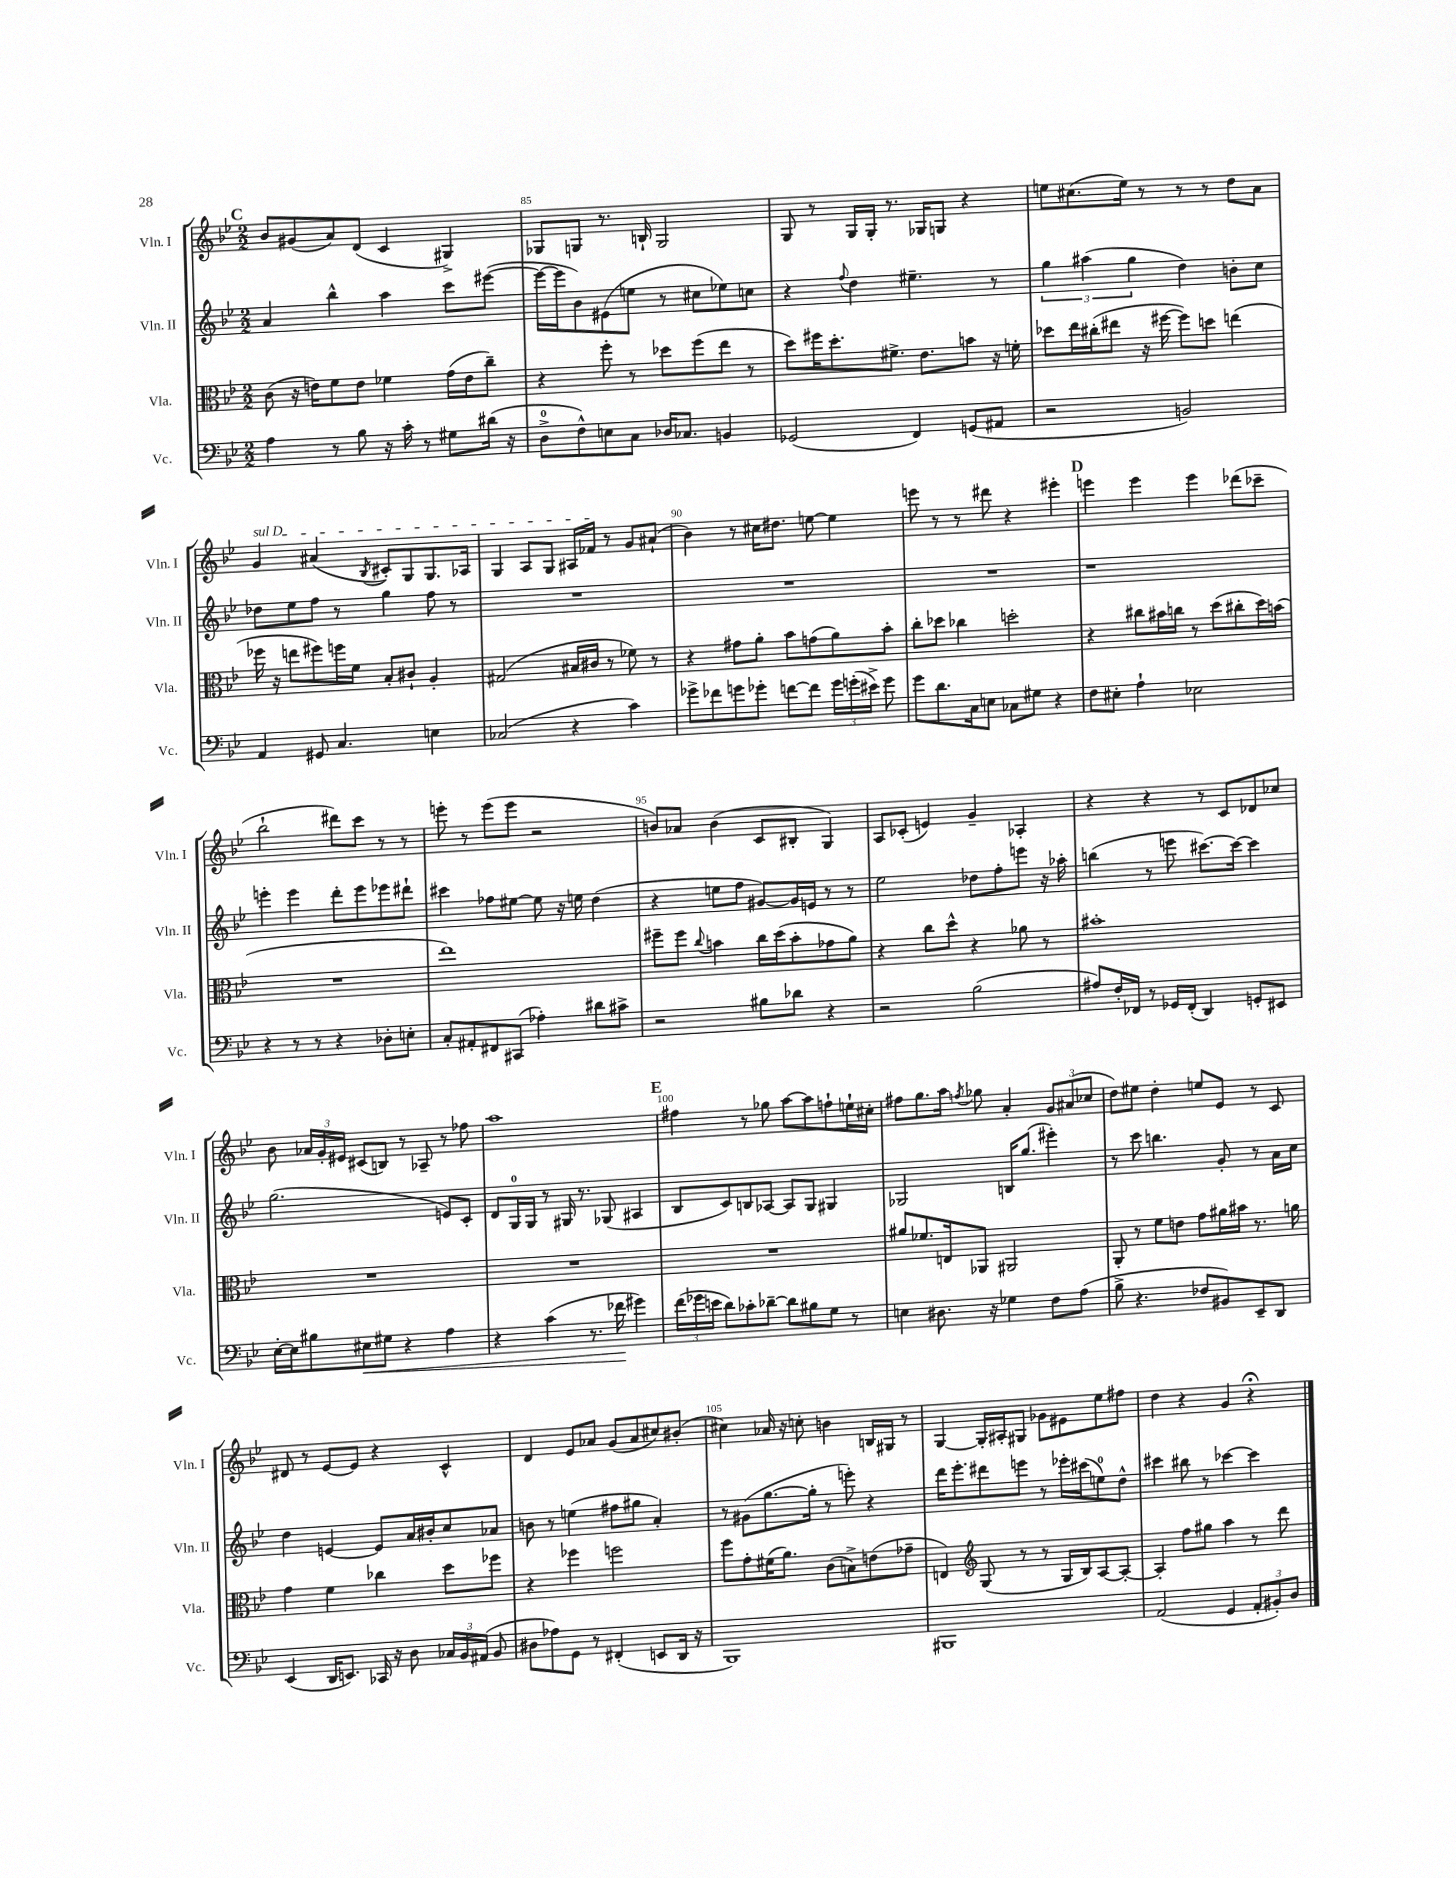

**kern	**dynam	**kern	**kern	**kern
*part4	*part4	*part3	*part2	*part1
*staff4	*staff4	*staff3	*staff2	*staff1
*I"Vc.	*	*I"Vla.	*I"Vln. II	*I"Vln. I
*I'Vc.	*	*I'Vla.	*I'Vln. II	*I'Vln. I
*clefF4	*	*clefC3	*clefG2	*clefG2
*k[b-e-]	*	*k[b-e-]	*k[b-e-]	*k[b-e-]
*M2/2	*	*M2/2	*M2/2	*M2/2
!!LO:REH:place=s1:t=C
=84	=84	=84	=84	=84
4A\	.	(8c\	4a/	8b-/L
.	.	16r	.	(8g#X/
.	.	16en\KL)	.	.
8r	.	8f\	4bb-^^\	8a/)
8B-\	.	8e\J	.	(8d/J
16r	.	4f-X\	4aa\	4c/
16c'\	.	.	.	.
8r	.	.	.	.
8G#X\L	.	(16g\LL	8ccc\L	4G#X^/)
.	.	16e\J	.	.
(16d#X\Jk	.	8cc~\J)	([8eee#X\J	.
16r	.	.	.	.
=85	=85	=85	=85	=85
8D^\L	.	4r	16eee#\LL_	8G-X/L
.	.	.	16eee#\J]	.
8F^^\)	.	.	8b-\)	8Gn/J
8En\	.	8ff'\	(8e#X\	8.r
8C\J	.	8r	8een\J	.
.	.	.	.	16Bn`/
16D-X/KL	.	8dd-X\L	8r	2G/
8.C-X/J	.	.	.	.
.	.	(8ff\	8cc#X\L	.
4BBn/	.	8ee-\J	8ee-X\)	.
.	.	8r	8ccn\J	.
=86	=86	=86	=86	=86
(2GG-X/	.	8dd\L)	4r	8G/
.	.	16ff#X\K	.	8r
.	.	8.dd'\	.	.
.	.	.	8qqff/	.
.	.	.	4dd\	16G/LL
.	.	.	.	16G'/JJ
.	.	8.f#X^\J	.	8.r
4FF/)	.	.	4.ee#X~\	.
.	.	8.e-\L	.	16G-X/KL
.	.	.	.	8Gn/J
(8GGn/L	.	8bn\J	.	4r
8AA#X/J	.	16r	8r	.
.	.	16fn'\	.	.
=87	=87	=87	=87	=87
2r	.	8dd-X\L	6gg\	8een\L
.	.	16ee-\L	.	(8.cc#X\
.	.	.	(6aa#X\	.
.	.	(16cc#X'\J	.	.
.	.	8ee#X\J	.	.
.	.	.	.	16ee\Jk)
.	.	.	6gg\	.
.	.	16r	.	8r
.	.	[16ff#X\	.	.
2BBn/)	.	8ff#\L])	4dd\)	8r
.	.	8ddn\J	.	8r
.	.	(4een\	8bn'\L	8dd\L
.	.	.	8cc\J	8a\J
!!LO:LB:g=z
=88	=88	=88	=88	=88
!	!	!	!	!LO:TX:a:i:t=sul D
4AA/	.	16ff-X\	8dd-X\L	4g/
.	.	16r	.	.
.	.	8een\L	8ee-\	.
8GG#X/	.	8ff#X\)	8ff\J	(4a#X/
4.C/	.	16ffn\L	8r	.
.	.	16f\JJ	.	.
.	.	.	.	8qB-/
.	.	8B-'/L	4gg\	8c#X'/L)
.	.	8c#X`/J	.	8G/
4En\	.	4A'/	8ff\	8.G/
.	.	.	8r	.
.	.	.	.	16A-X/Jk
=89	=89	=89	=89	=89
(2C-X/	.	(2G#X/	1r	4G/
.	.	.	.	8A/L
.	.	.	.	8G/J
4r	.	16B#X/LL	.	16A#X/LL
.	.	16c#X/JJ	.	16f-X/JJ
.	.	8r	.	8r
4c\)	.	8f-X\)	.	8g/L
.	.	8r	.	(8a#X`/J
=90	=90	=90	=90	=90
8g-X^\L	.	4r	1r	4b-\)
8f-X\	.	.	.	.
8gn\	.	8g#X\L	.	8r
8g-X'\J	.	8a'\J	.	16cc#X\KL
.	.	.	.	8.dd#X\J
[8fn\L	.	8b-\L	.	.
8f\J]	.	(8gn\	.	[8een\
24g-\LL	.	8a\)	.	4ee\]
(24gn'\	.	.	.	.
24e#X^\JJ)	.	.	.	.
8g\	.	8b-'\J	.	.
=91	=91	=91	=91	=91
8g\L	.	8cc'\L	1r	8eeen\
8.d\	.	8dd-X\J	.	8r
.	.	4cc-X\	.	8r
16C\k	.	.	.	.
8En\J	.	.	.	8ddd#X\
8C-X\L	.	2ddn'\	.	4r
8G#X\J	.	.	.	.
4r	.	.	.	4eee#X'\
!!LO:REH:place=s1:t=D
=92	=92	=92	=92	=92
8F\L	.	4r	1r	4eeen\
8E#X'\J	.	.	.	.
4A`\	.	8cc#X\L	.	4eee\
.	.	16b#X\L	.	.
.	.	16ccn\JJ	.	.
2E-X\	.	8r	.	4eee\
.	.	(8dd\L	.	.
.	.	8cc#X'\	.	(8ddd-X\L
.	.	16dd\L)	.	8ccc-X~\J
.	.	(16bn\JJ	.	.
!!LO:LB:g=z
=93	=93	=93	=93	=93
4r	.	1r	4eeen'\	2bb-`\
8r	.	.	4eee\	.
8r	.	.	.	.
4r	.	.	8ddd'\L	8ddd#X\L)
.	.	.	8eee\	8ccc\J
8D-X'\L	.	.	8eee-X\	8r
8En'\J	.	.	8ddd#X`\J	8r
=94	=94	=94	=94	=94
8C'/L	.	1ee-)	4ccc#X\	8eeen'\
8AA#X'/	.	.	.	8r
8FF#X/	.	.	8ff-X\L	(8eee\L
(8CC#X/J	.	.	[8ee#X\J	8eee\J
4A-X'\)	.	.	8ee#\]	2r
.	.	.	16r	.
.	.	.	16een\	.
8d#X\L	.	.	(4dd\	.
8c#X^\J	.	.	.	.
=95	=95	=95	=95	=95
2r	.	8ff#X~\L	4r	8bn/L)
.	.	8ff#\J	.	8a-X/J
.	.	8qqcc/	.	.
.	.	4bn\	8een\L	(4b\
.	.	.	8ff\J	.
8B#X\L	.	16cc\LL	[8g#X/L)	8c/L
.	.	(16dd\J	.	.
8d-X\J	.	8b'\	16g#/L]	8B#X'/J
.	.	.	16en/JJ	.
4r	.	8g-X\	8r	4G/)
.	.	8a\J)	8r	.
=96	=96	=96	=96	=96
2r	.	4r	2ee-\	8A/L
.	.	.	.	(8c-X'/J
.	.	8cc\L	.	4en/)
.	.	8dd^^\J	.	.
(2B-\	.	4r	8dd-X\L	4g~/
.	.	.	8ff'\	.
.	.	8a-X\	8eeen\J	4A-X'/
.	.	8r	16r	.
.	.	.	16aa-X'\	.
=97	=97	=97	=97	=97
8A#X/L)	.	1b#X'	(4bbn\	4r
16F'/L	.	.	.	.
16FF-X/JJ	.	.	.	.
8r	.	.	8r	4r
16GG-X/LL	.	.	8eeen\	.
(16FF-'/JJ	.	.	.	.
4DD/)	.	.	[8.ccc#X\L)	8r
.	.	.	.	8c/L
.	.	.	16ccc#\Jk_	.
8GGn'/L	.	.	4ccc#\]	8d-X/
8EE#X/J	.	.	.	8cc-X/J
!!LO:LB:g=z
=98	=98	=98	=98	=98
[16E-'\LL	.	1r	(2.gg\	8b-\
16E-\J]	.	.	.	.
8B#X\	.	.	.	24a-X/LL
.	.	.	.	24g'/
.	.	.	.	24e#X/JJ
!	!LO:HP:b	!	!	!
8E#X\	<	.	.	(8c#X/L
8G#X\J	.	.	.	8Bn/J)
4r	.	.	.	8r
.	.	.	.	8A-X~/
4A\	.	.	8en/L)	8r
.	.	.	8c'/J	8ff-X\
=99	=99	=99	=99	=99
4r	.	1r	8d/L	1aa
.	.	.	16G/L	.
.	.	.	16G/JJ	.
(4c\	.	.	8r	.
.	.	.	16G#X/	.
.	.	.	8.r	.
8.r	.	.	.	.
.	.	.	(8G-X/	.
16f-X\	.	.	.	.
4g#X\)	[	.	4A#X/	.
!!LO:REH:place=s1:t=E
=100	=100	=100	=100	=100
(24f\LL	.	1r	8B-/L	4ff#X\
24g-X\	.	.	.	.
24en\JJ	.	.	.	.
8d\L)	.	.	8c/)	.
8c-X'\	.	.	8Bn/	8r
[8d-X~\J	.	.	[8A-X/J	8gg-X\
8d-\L]	.	.	8A-/L]	[8aa\L
8B#X\	.	.	8G/J	8aa\]
8G\J	.	.	4G#X/	8ffn`\
8r	.	.	.	16een`\L
.	.	.	.	16cc#X'\JJ
=101	=101	=101	=101	=101
4En\	.	8a#X/L	2G-X/	8ff#X\L
.	.	8.f-X/	.	8.gg\
8.D#X\	.	.	.	.
.	.	16En/k	.	16aa\Jk
.	.	.	.	8qffn/
.	.	8AA-X/J	.	8gg-X\
16r	.	.	.	.
4G-X\	.	2AA#X/	16Bn/KL	4a'/
.	.	.	(8.gg/J	.
8F\L	.	.	4eee#X'\)	12g/L
.	.	.	.	(12a#X/
(8A\J	.	.	.	.
.	.	.	.	12cc-X/J
=102	=102	=102	=102	=102
8B-^\	.	8AA'/	8r	8dd\L)
4.r	.	8r	8ccc\	8ee#X\J
.	.	8f\L	4.bbn\	4dd'\
.	.	8en\J	.	.
8F-X/L	.	8g\L	.	8een/L
8BB#X/)	.	16a#X\L	8g'/	8e-/J
.	.	16b#X\JJ	.	.
8EE-~/	.	8.r	8r	8r
8DD/J	.	.	16a\LL	8c/
.	.	16an\	16cc\JJ	.
!!LO:LB:g=z
=103	=103	=103	=103	=103
(4EE-/	.	4g\	4dd\	8d#X/
.	.	.	.	8r
16DD/KL	.	4f\	[4en/	[8e-/L
8.EEn/J)	.	.	.	.
.	.	.	.	8e-/J]
16CC-X/	.	4cc-X\	8e/L]	4r
16r	.	.	.	.
8D\	.	.	16a/L	.
.	.	.	16b#X'/J	.
24C-X/LL	.	8dd\L	8cc/	4c^^/
24BB-/	.	.	.	.
(24AA#X/JJ	.	.	.	.
8BB-/	.	8ff-X\J	8a-X/J	.
=104	=104	=104	=104	=104
8D#X\L	.	4r	8bn\	4d/
8A-X\)	.	.	8r	.
8GG\J	.	4ff-X\	(4een\	8e-/L
8r	.	.	.	8a-X/J
(4FF#X'/	.	2ffn\	8ff#X\L	(8g/L
.	.	.	8gg#X\J	8a-/
8EEn/L	.	.	4a'/)	8cc#X/)
16DD/Jk	.	.	.	(8b#X'/J
16r	.	.	.	.
=105	=105	=105	=105	=105
1BBB-)	.	8ff\L	8r	4cc#X\)
.	.	8g'\	(8g#X\L	.
.	.	(16f#X\K	[8.gg\	16a-X/
.	.	8.a\J)	.	16r
.	.	.	.	8ccn'\
.	.	.	16gg'\Jk]	.
.	.	(8c\L	8r	4bn\
.	.	8Bn^\)	8eeen'\)	.
.	.	(8en\	4r	16Bn/LL
.	.	.	.	16G#X/JJ
.	.	8g-X~\J	.	8r
=106	=106	=106	=106	=106
1BBB#X	.	4En/)	16ddd\KL	[4G/
.	.	.	8.eee-'\	.
*	*	*clefG2	*	*
.	.	(8G/	8ddd#X\	16G'/LL]
.	.	.	.	16A#X'/J
.	.	8r	8eeen\J	8G#X/J
.	.	8r	8r	8g-X\L
.	.	16G/LL	16eee-X'\LL	8e#X\
.	.	16B-/J)	(16ccc#X\J	.
.	.	[8A/	8een\)	8ee-\
.	.	8A'/J_	8dd^^\J	8ff#X\J
=107	=107	=107	=107	=107
(2AA/	.	4A'/]	4ccc#X\	4dd\
.	.	8ff\L	8bb#X\	4r
.	.	8gg#X\J	8r	.
4GG/	.	4aa\	[4ccc-X\	4g/
12AA'/L	.	8r	4ccc-\]	4r;<
12BB#X'/)	.	.	.	.
.	.	8ddd\	.	.
12D/J	.	.	.	.
==	==	==	==	==
*-	*-	*-	*-	*-
